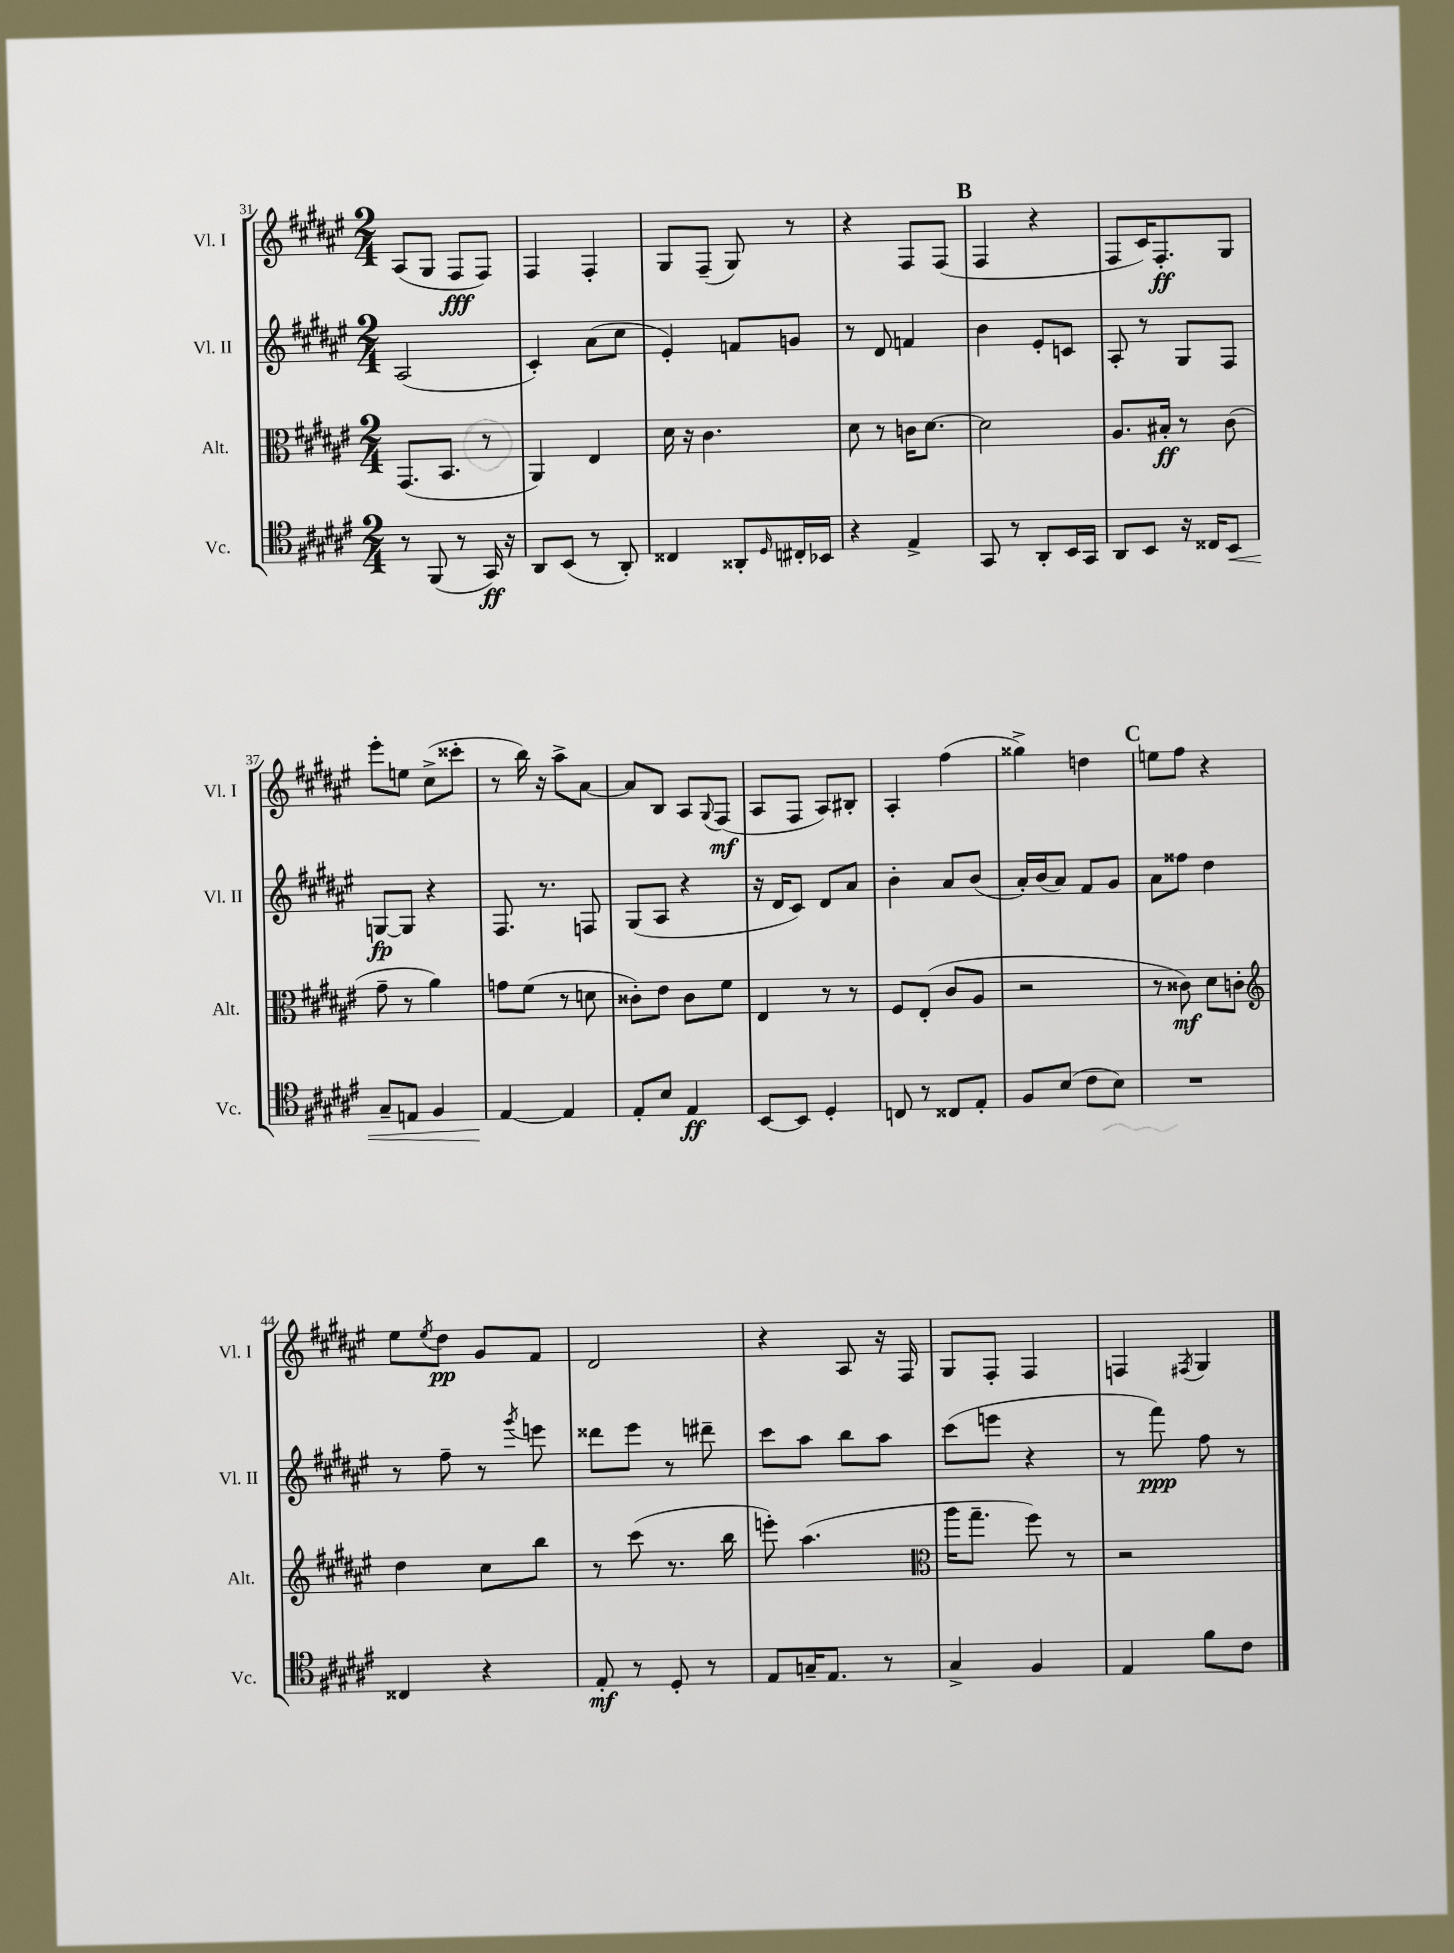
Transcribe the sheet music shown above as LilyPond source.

<<
\new StaffGroup <<
\new Staff = "s0" \with { instrumentName = "Vl. I" shortInstrumentName = "Vl. I" } {
    \clef treble \key fis \major \numericTimeSignature \time 2/4
    ais8( gis8 fis8\fff fis8) |
    fis4 fis4-. |
    gis8 fis8--( gis8) r8 |
    r4 fis8 fis8( |
    \mark \markup { \bold "B" } fis4 r4 |
    fis8 cis'16) fis8.-.\ff gis8 |
    eis'''8-. e''8 cis''8->( cisis'''8-. |
    r8 b''16) r16 ais''8-> ais'8~ |
    ais'8 b8 ais8 \appoggiatura { gis8 } fis8\mf( |
    ais8 fis8 ais8) bis8-. |
    ais4-. fis''4( |
    gisis''4->) d''4 |
    \mark \markup { \bold "C" } e''8 fis''8 r4 |
    eis''8 \acciaccatura { eis''8 } dis''8\pp gis'8 fis'8 |
    dis'2 |
    r4 ais8 r16 fis16 |
    gis8 fis8-. fis4 |
    f4 \acciaccatura { fis8 } gis4 \bar "|." |
}
\new Staff = "s1" \with { instrumentName = "Vl. II" shortInstrumentName = "Vl. II" } {
    \clef treble \key fis \major \numericTimeSignature \time 2/4
    ais2( |
    cis'4-.) ais'8( cis''8 |
    eis'4-.) f'8 g'8 |
    r8 dis'8 f'4 |
    \mark \markup { \bold "B" } b'4 eis'8-. c'8 |
    ais8-. r8 gis8 fis8 |
    g8~\fp g8 r4 |
    fis8. r8. f8 |
    gis8( ais8 r4 |
    r16 dis'16 cis'8) dis'8 ais'8 |
    b'4-. ais'8 b'8( |
    ais'16-.) b'16( ais'8) fis'8 gis'8 |
    \mark \markup { \bold "C" } ais'8 fisis''8 dis''4 |
    r8 fis''8-- r8 \acciaccatura { gis'''8 } e'''8 |
    disis'''8 eis'''8 r8 dis'''8-- |
    cis'''8 ais''8 b''8 ais''8 |
    cis'''8( e'''8 r4 |
    r8 fis'''8\ppp) fis''8 r8 \bar "|." |
}
\new Staff = "s2" \with { instrumentName = "Alt." shortInstrumentName = "Alt." } {
    \clef alto \key fis \major \numericTimeSignature \time 2/4
    gis,8.( b,8. r8 |
    ais,4) eis4 |
    dis'16 r16 cis'4. |
    dis'8 r8 c'16 dis'8.~ |
    \mark \markup { \bold "B" } dis'2 |
    ais8. bis16-.\ff r8 cis'8( |
    gis'8-- r8 ais'4) |
    g'8 fis'8( r8 d'8 |
    cisis'8-.) eis'8 cisis'8 fis'8 |
    eis4 r8 r8 |
    fis8 eis8-.( cis'8 ais8 |
    r2 |
    \mark \markup { \bold "C" } r8 cisis'8\mf) dis'8 c'8-. |
    \clef treble dis''4 cis''8 b''8 |
    r8 cis'''8( r8. b''16 |
    e'''8-.) ais''4.( |
    \clef alto ais''16 gis''8.-- fis''8) r8 |
    r2 \bar "|." |
}
\new Staff = "s3" \with { instrumentName = "Vc." shortInstrumentName = "Vc." } {
    \clef tenor \key fis \major \numericTimeSignature \time 2/4
    r8 fis,8( r8 gis,16\ff) r16 |
    ais,8 b,8( r8 ais,8-.) |
    cisis4 aisis,8-. \grace { dis16 } cis16-. bes,16 |
    r4 eis4-> |
    \mark \markup { \bold "B" } gis,8 r8 ais,8-. b,16 gis,16 |
    ais,8 b,8 r16 cisis16 b,8\< |
    gis8-- e8 fis4 |
    eis4~\! eis4 |
    eis8-. b8 eis4\ff |
    b,8~ b,8 dis4-. |
    c8 r8 cisis8 eis8-. |
    fis8 b8( cis'8 b8) |
    \mark \markup { \bold "C" } R2 |
    cisis4 r4 |
    eis8-.\mf r8 dis8-. r8 |
    eis8 g16-- eis8. r8 |
    gis4-> fis4 |
    eis4 fis'8 cis'8 \bar "|." |
}
>>
>>
\layout { \context { \Score currentBarNumber = #31 } }
